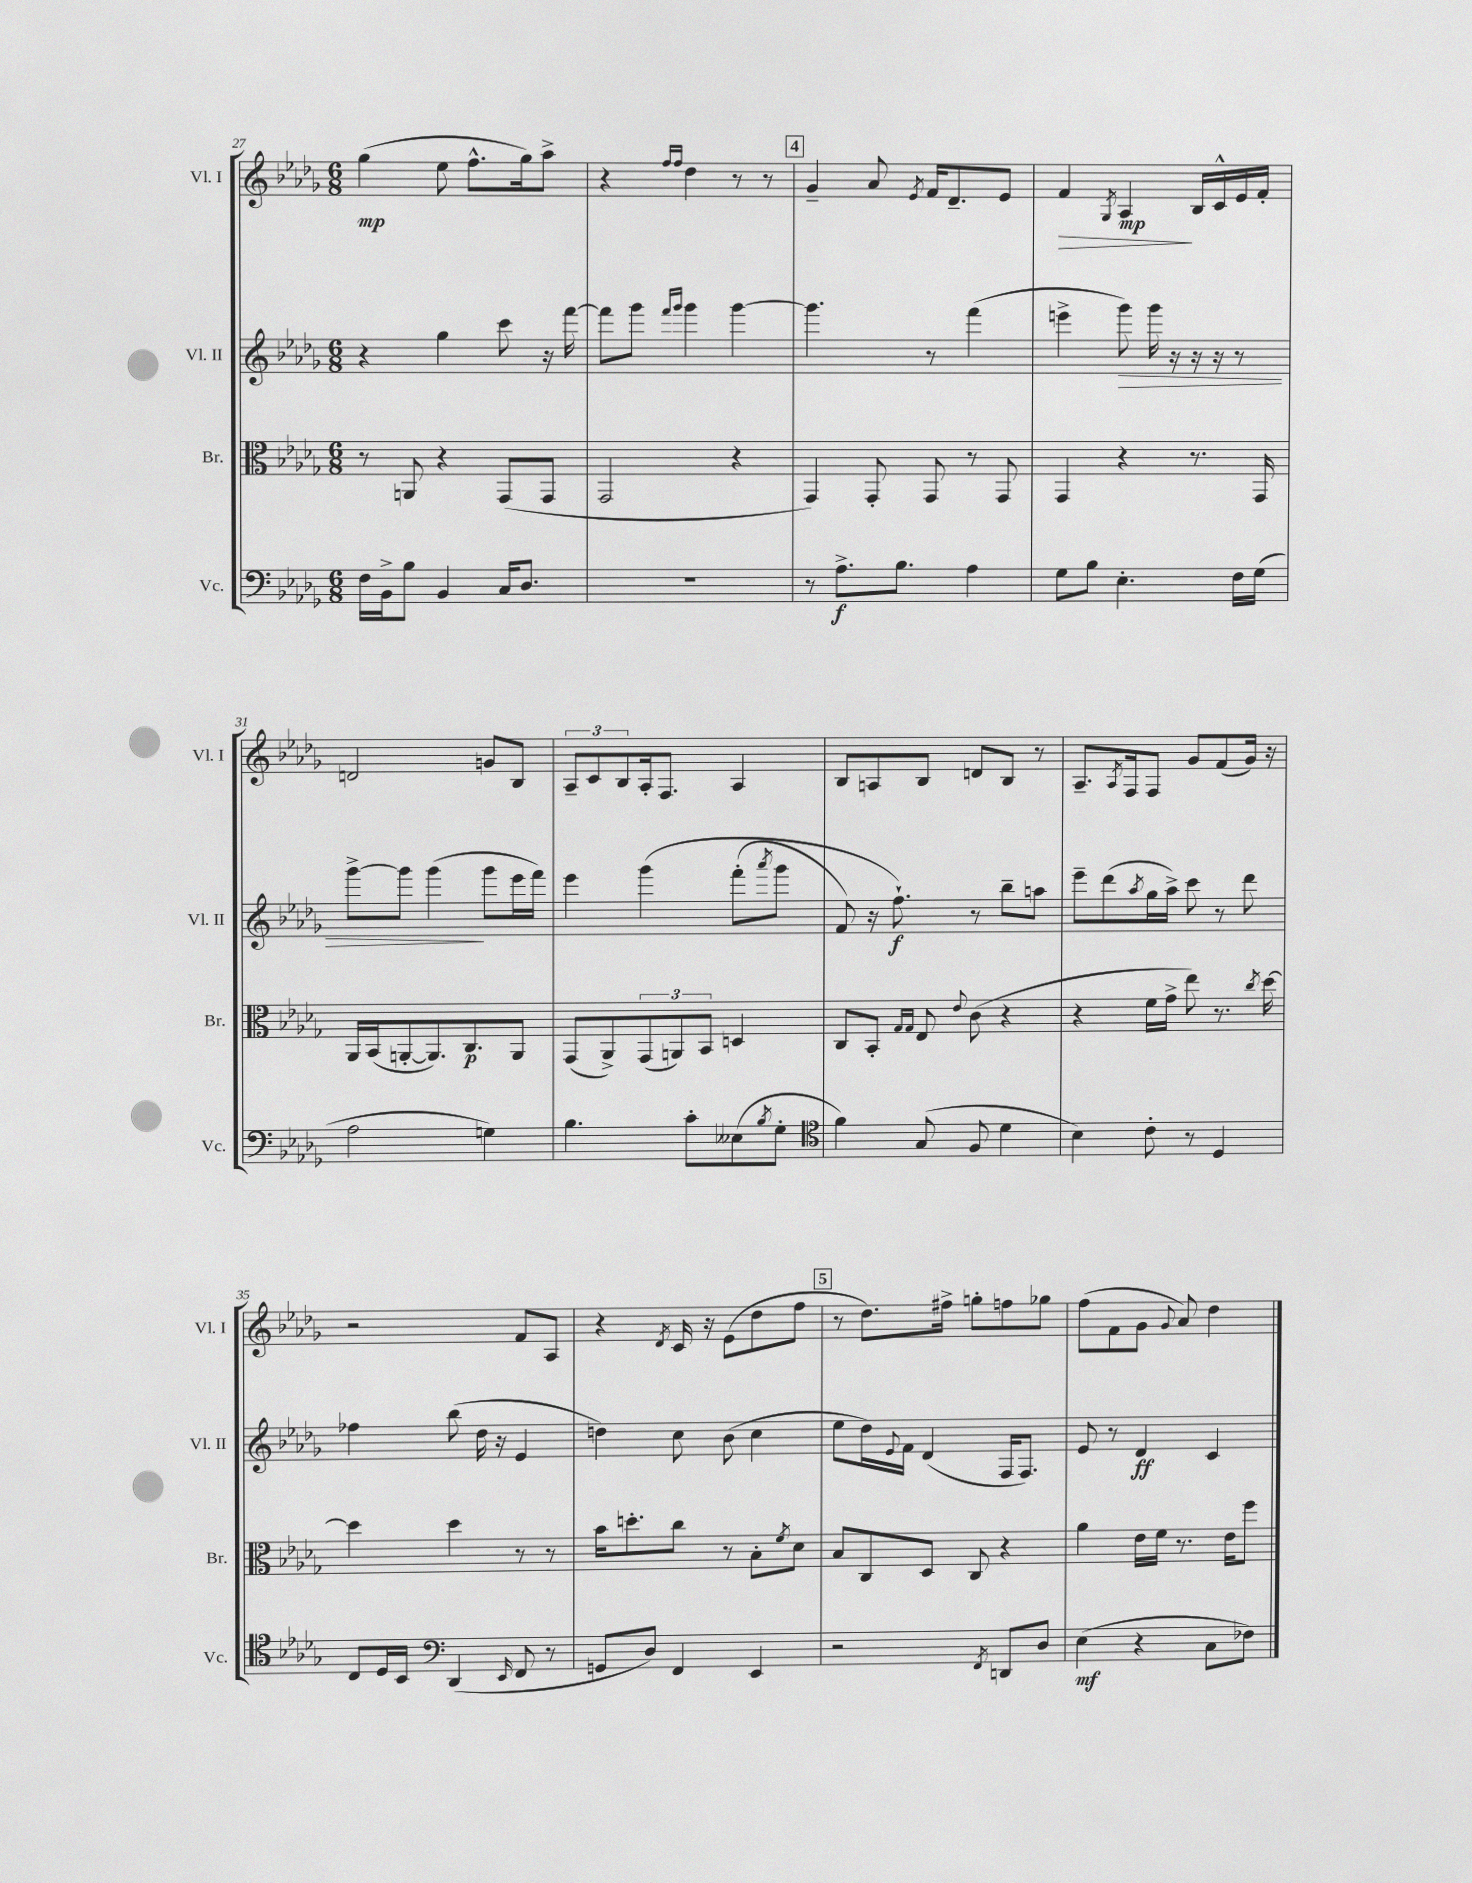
<<
\new StaffGroup <<
\new Staff = "s0" \with { instrumentName = "Vl. I" shortInstrumentName = "Vl. I" } {
    \clef treble \key des \major \numericTimeSignature \time 6/8
    ges''4\mp( ees''8 f''8.-^ ges''16) aes''8-> |
    r4 \grace { f''16 f''16 } des''4 r8 r8 |
    \mark \markup { \box "4" } ges'4-- aes'8 \acciaccatura { ees'8 } f'16 des'8.-- ees'8 |
    f'4\> \acciaccatura { ges8 } aes4\mp\! bes16 c'16-^ ees'16 f'16-. |
    d'2 g'8 bes8 |
    \tuplet 3/2 { aes8-- c'8 bes8 } aes16-. f8. aes4 |
    bes8 a8 bes8 d'8 bes8 r8 |
    aes8.-- \acciaccatura { aes8 } f16 f8 ges'8 f'8( ges'16) r16 |
    r2 f'8 aes8 |
    r4 \acciaccatura { des'8 } c'16 r16 ees'8( des''8 f''8 |
    \mark \markup { \box "5" } r8 des''8.) fis''16-> g''8-. f''8 ges''8 |
    f''8( f'8 ges'8 \appoggiatura { ges'8 } aes'8) des''4 \bar "|." |
}
\new Staff = "s1" \with { instrumentName = "Vl. II" shortInstrumentName = "Vl. II" } {
    \clef treble \key des \major \numericTimeSignature \time 6/8
    r4 ges''4 c'''8 r16 f'''16~ |
    f'''8 ges'''8 \grace { f'''16 ges'''16 } ges'''4 ges'''4~ |
    \mark \markup { \box "4" } ges'''4. r8 f'''4( |
    e'''4-> ges'''8\>) ges'''16 r16 r16 r16 r8 |
    ges'''8~-> ges'''8 ges'''4\!( ges'''8 ees'''16 f'''16) |
    ees'''4 ges'''4\( f'''8-.( \acciaccatura { aes'''8 } ges'''8 |
    f'8) r16 f''8.-!\f\) r8 bes''8-- a''8 |
    ees'''8-- des'''8( \acciaccatura { aes''8 } ges''16 aes''16->) c'''8 r8 des'''8 |
    fes''4 bes''8( des''16 r16 ees'4 |
    d''4) c''8 bes'8( c''4 |
    \mark \markup { \box "5" } ees''8 des''16) \appoggiatura { ees'8 } f'16 des'4( f16 f8.) |
    ees'8 r8 des'4\ff c'4 \bar "|." |
}
\new Staff = "s2" \with { instrumentName = "Br." shortInstrumentName = "Br." } {
    \clef alto \key des \major \numericTimeSignature \time 6/8
    r8 a,8 r4 ges,8( ges,8 |
    ges,2 r4 |
    \mark \markup { \box "4" } ges,4) ges,8-. ges,8 r8 ges,8 |
    ges,4 r4 r8. ges,16 |
    aes,16 bes,16( a,8~-. a,8.) c8.\p a,8 |
    ges,8( aes,8->) \tuplet 3/2 { ges,8( a,8) bes,8 } d4 |
    c8 bes,8-. \grace { ges16 ges16 } ees8 \appoggiatura { ees'8 } c'8( r4 |
    r4 f'16 ges'16-> ees''8) r8. \acciaccatura { c''8 } des''16~ |
    des''4 des''4 r8 r8 |
    bes'16 d''8.-. c''8 r8 bes8-. \acciaccatura { f'8 } des'8 |
    \mark \markup { \box "5" } bes8 c8 des8 c8 r4 |
    aes'4 ees'16 f'16 r8. ees'16 f''8 \bar "|." |
}
\new Staff = "s3" \with { instrumentName = "Vc." shortInstrumentName = "Vc." } {
    \clef bass \key des \major \numericTimeSignature \time 6/8
    f16 bes,16-> bes8 bes,4 c16 des8. |
    r2. |
    \mark \markup { \box "4" } r8 aes8.->\f bes8. aes4 |
    ges8 bes8 ees4.-. f16 ges16( |
    aes2 g4) |
    bes4. c'8-. eeses8( \acciaccatura { bes8 } ges8-. |
    \clef tenor f'4) ges8( f8 des'4 |
    bes4) c'8-. r8 des4 |
    c8 des16 bes,16 \clef bass des,4( \grace { ees,16 } f,8 r8 |
    g,8 des8) f,4 ees,4 |
    \mark \markup { \box "5" } r2 \acciaccatura { f,8 } d,8 des8 |
    ees4\mf( r4 c8 fes8) \bar "|." |
}
>>
>>
\layout { \context { \Score currentBarNumber = #27 } }
